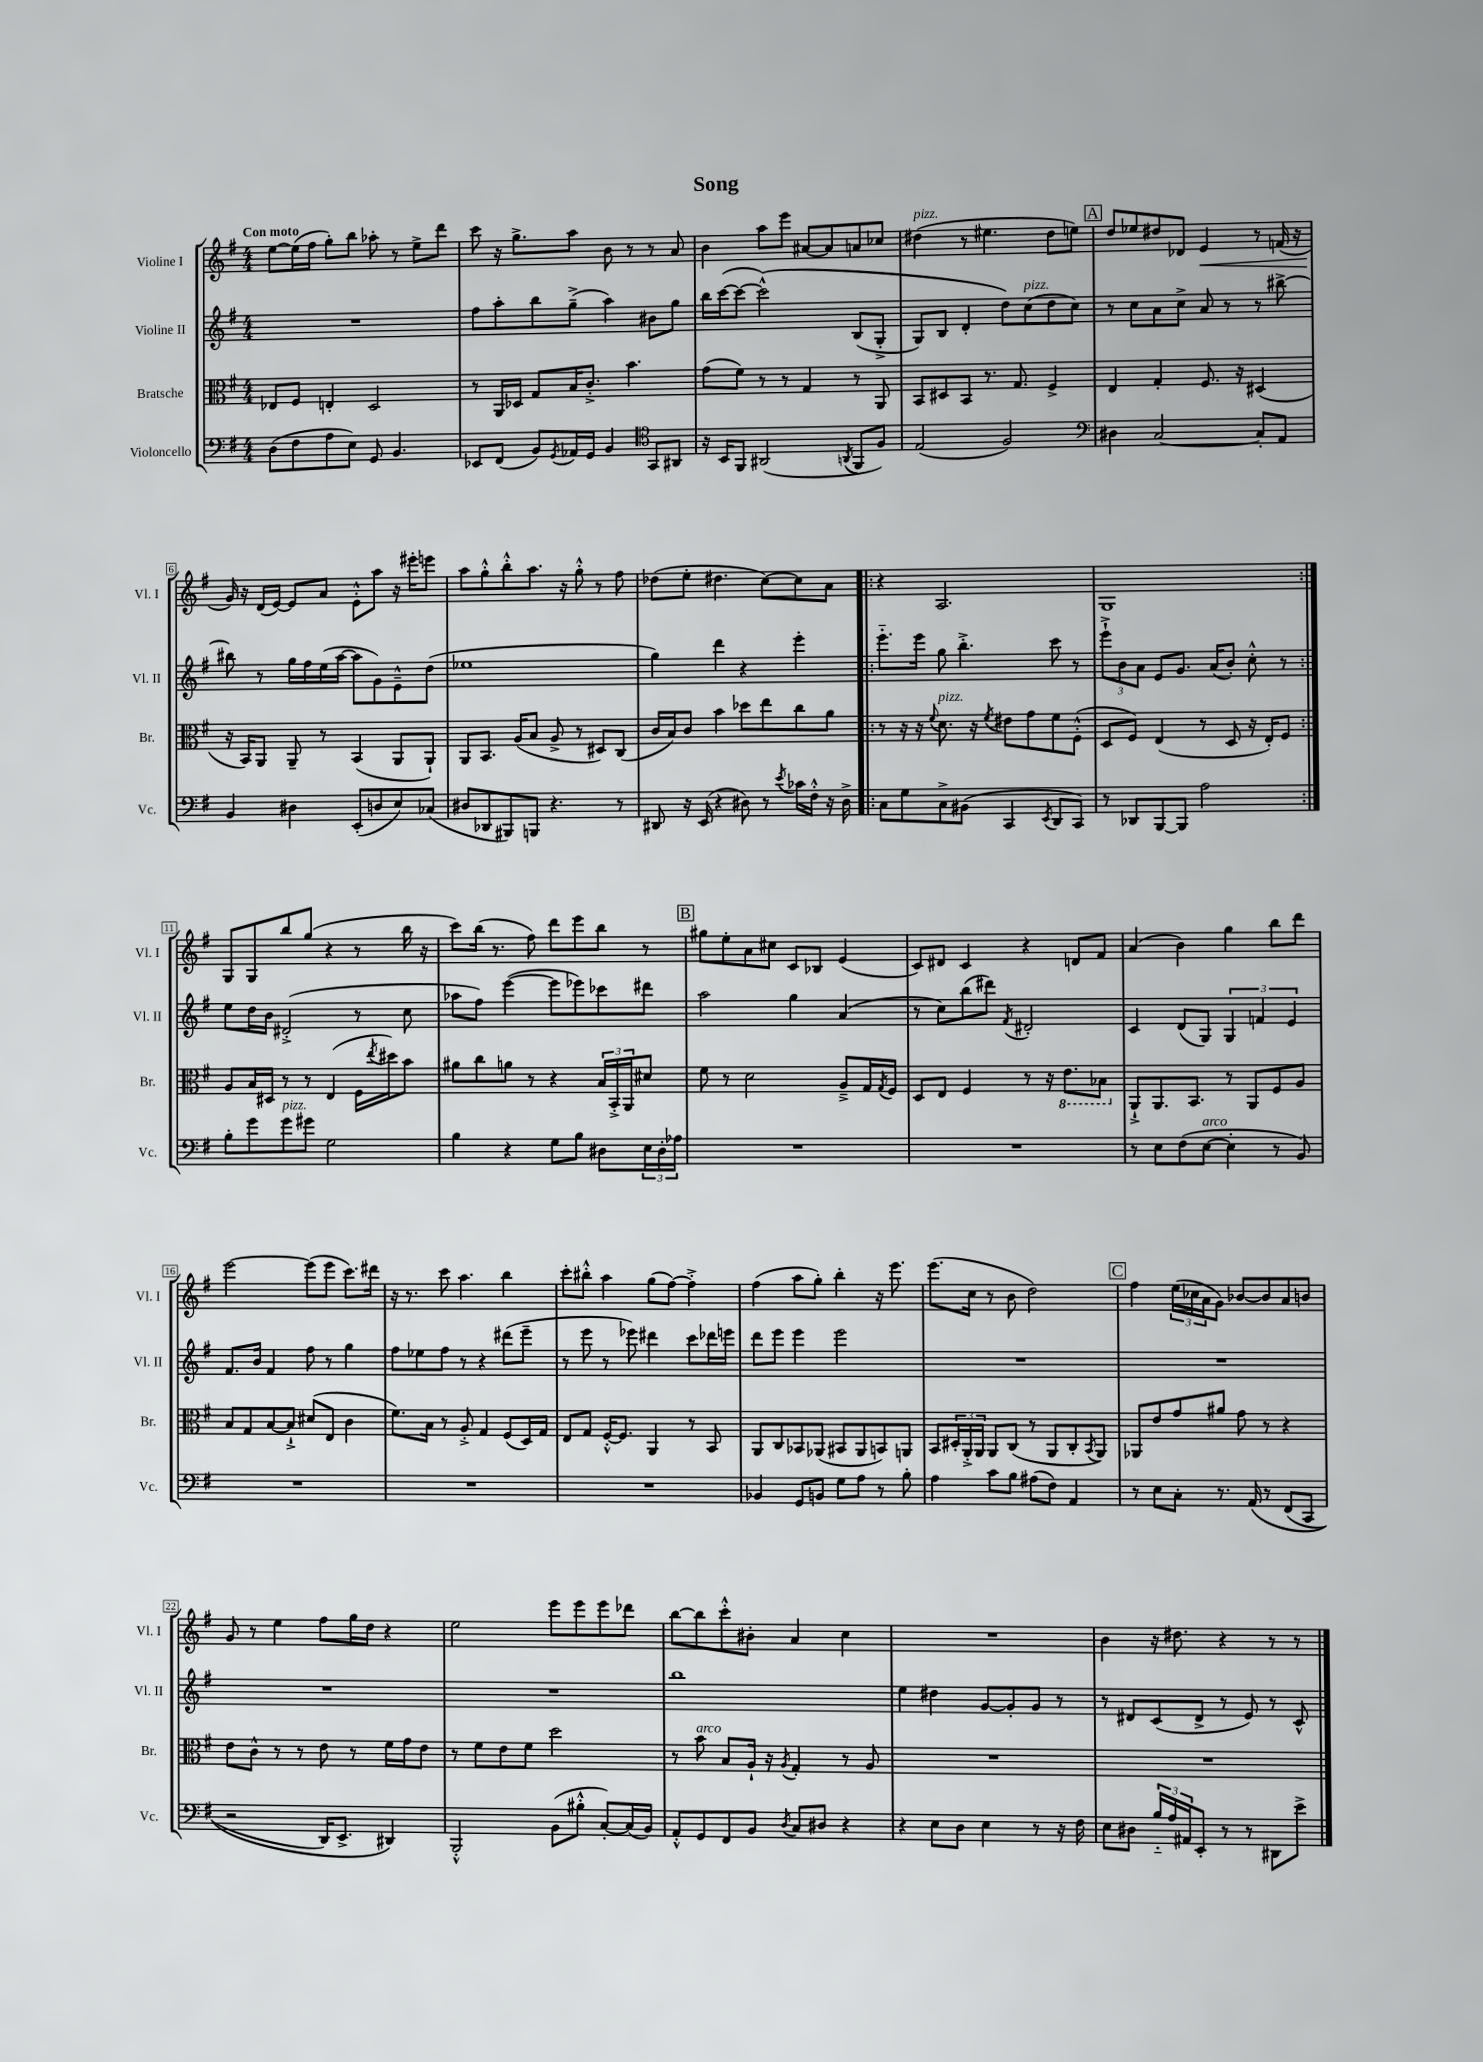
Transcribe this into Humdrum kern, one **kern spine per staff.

**kern	**kern	**kern	**kern
*staff4	*staff3	*staff2	*staff1
*clefF4	*clefC3	*clefG2	*clefG2
*k[f#]	*k[f#]	*k[f#]	*k[f#]
*M4/4	*M4/4	*M4/4	*M4/4
(8D	8E-	1r	[8ee
8F#	8F#	.	(16ee]
.	.	.	16ff#
8A	4E'	.	8gg')
8E)	.	.	8bb
8GG	2D	.	8aa-'
4.BB	.	.	8r
.	.	.	8ee^
.	.	.	8ddd
=	=	=	=
8EE-	8r	8ff#	8ccc
(8FF#	16AA	8aa'	16r
.	16D-	.	8.gg^
8BB)	8G	8bb	.
8qGG	.	.	.
16AA-	16B	(8gg~^	8aa
16GG	8.c'^	.	.
4BB	.	4aa)	8b
.	4.b	.	8r
*clefC4	*	*	*
8GG	.	8b#	8r
8AA#	.	8gg	8a
=	=	=	=
16r	(8g	16bb	4b
16BB	.	([16ccc	.
8FF#	8f#)	8ccc_	.
(2AA#	8r	&(2ccc^^])	8aa
.	8r	.	8eee
.	4G	.	[8a#
.	.	.	8a#]
8qAA	.	.	.
8FF#	8r	(8B	8a
8F#)	8AA	8G'^	8cc-
=	=	=	=
(2E	8BB	8G)	(4dd#
.	8D#	8B	.
.	8BB	4d'	8r
.	8.r	.	4.ee#
2F#)	.	8dd&)	.
.	8.G	.	.
.	.	(8cc	.
.	4F#^	8dd	8dd#
.	.	8cc)	8ee)
=	=	=	=
*clefF4	*	*	*
4D#	4E	8r	8dd
.	.	8cc	8ee-
[2C	4G'	8a	8dd#
.	.	8cc^	8d-
.	8.F#	8a	4e
.	.	8r	.
.	16r	.	.
8C']	(4D#	8r	8r
8AA	.	[8bb#^	(16f
.	.	.	16r
=	=	=	=
4BB	16r	8bb#]	16g)
.	16BB)	.	16r
.	8AA	8r	(16d
.	.	.	[16e)
4D#	8AA~	16gg	8e]
.	.	16ff#	.
.	8r	(16ee	8a
.	.	[16aa	.
(8EE'	(4BB	8aa]	8e'^^
8D	.	8g)	8aa
8E)	8AA	8e~^^	16r
.	.	.	16eee#'
(8C-	8AA`)	(8dd	8eee
=	=	=	=
8D#	8AA	1ee-	8aa
8DD-	8.BB	.	8gg'^^
8BBB#)	.	.	8bb'^^
.	(16A	.	.
8BBB	8B	.	8.aa
4.r	8A^	.	.
.	.	.	16r
.	8r	.	8gg'^^
.	8D#)	.	8r
8r	(8C	.	8ff#
=	=	=	=
8DD#	16c	4gg)	(8dd-
.	16B)	.	.
16r	8c	.	8ee'
(16EE	.	.	.
4r	4b	4ddd	4.dd#
8D#)	8dd-	4r	.
8r	8ee	.	[8cc)
8qe	.	.	.
16c-	8cc	4eee'	8cc]
16F#'^^	.	.	.
16r	8a	.	8a
16D#^	.	.	.
=!|:	=!|:	=!|:	=!|:
8C	8r	8.eee'~	4r
8G	16r	.	.
.	16r	16eee	.
.	8qqf#	.	.
8C^	8.d	8gg	2.A
(8BB#	.	4.bb'^	.
.	16r	.	.
.	8qf#	.	.
4CC	8e#	.	.
.	8g	.	.
8qEE	.	.	.
8DD	8f#	8ccc	.
8CC)	(8F#'^^	8r	.
=	=	=	=
8r	8D	12eee`^	1G
.	.	12b	.
8DD-	8F#)	.	.
.	.	12a	.
[8BBB	(4E	8e	.
8BBB]	.	8.g	.
2A	8r	.	.
.	.	(16a	.
.	8D	8b')	.
.	16r	8cc'^^	.
.	16E')	.	.
.	8F#	8r	.
=:|!	=:|!	=:|!	=:|!
8B'	8A	8ee	8G
8g	16B	16dd	8G
.	16D#	16b	.
8g	8r	(2d#'^	8bb
8g#	8r	.	(8gg
2G	(4E	.	4r
.	16F#	8r	8r
.	8qee	.	.
.	16dd#)	.	.
.	8b	8cc	16bb
.	.	.	16r
=	=	=	=
4B	8a#	8aa-	8ccc)
.	8cc	8ff#)	(16bb
.	.	.	8.r
4r	8a	([4eee	.
.	8r	.	8ff#)
8G	4r	8eee]	8ddd
8B	.	8eee-)	8eee
8D#	24B	8ccc-	8bb
.	24BB'^	.	.
.	24AA	.	.
24E	8d#	8ddd#	8r
24D#'	.	.	.
24A-	.	.	.
=	=	=	=
1r	8f#	2aa	8gg#
.	8r	.	8ee'
.	2d	.	8a
.	.	.	8cc#
.	.	4gg	8c
.	.	.	8B-
.	8A~^	(4a	(4e
.	16G	.	.
.	8qG	.	.
.	16F#	.	.
=	=	=	=
1r	8D	8r	8c)
.	8E	8cc)	8d#
.	4F#	(8bb	4c
.	.	8ddd#)	.
.	.	8qf#	.
.	8r	2d#'	4r
.	16r	.	.
.	8.E	.	.
.	.	.	8d
.	8BB-	.	8f#
=	=	=	=
8r	8AA`^	4c	(4a
8E	8.AA	.	.
(8F#	.	(8d	4b)
.	8.BB	.	.
[8E	.	8G)	.
4E']	8r	6G	4gg
.	8AA	.	.
.	.	6f	.
8r	8F#	.	8bb
.	.	6e	.
8BB)	8A	.	8ddd
=	=	=	=
1r	8B	8.f#	[2eee
.	8G	.	.
.	.	16b	.
.	[8B	4f#	.
.	8B`^]	.	.
.	(8d#	8ff#	(8eee]
.	8E	8r	8eee
.	4c	4gg	8.ccc)
.	.	.	16ddd#
=	=	=	=
1r	8.f#)	8ff#	16r
.	.	.	8.r
.	.	8ee-	.
.	16B	.	.
.	8r	8ff#	8ccc
.	8A'^	8r	4.aa
.	4G	4r	.
.	(8F#	(8ddd#	4bb
.	16D)	8eee~	.
.	16G	.	.
=	=	=	=
1r	8E	8r	8ccc'
.	8G	8eee	8bb#'^^
.	[16F#'^^	8r	4aa
.	8.F#]	.	.
.	.	8eee-)	.
.	4AA	4ddd#	(8gg
.	.	.	[8ff#)
.	8r	8ccc	4ff#'^]
.	8BB	16ddd-	.
.	.	16eee	.
=	=	=	=
4BB-	8AA	8ddd	(4ff#
.	8C	8eee	.
8GG	8BB-	4eee	8aa
8BB	(8AA-	.	8gg')
8G	8BB#	2eee	4bb'
8A	8AA-	.	.
8r	8BB)	.	16r
.	.	.	8.eee
8B'	8AA	.	.
=	=	=	=
4A	8BB	1r	(8.eee
.	24D#'	.	.
.	24AA'^	.	.
.	.	.	16cc
.	24AA	.	.
8c	8AA	.	8r
8B	(8C	.	8b
(8A#	8r	.	2dd)
8F#)	8AA	.	.
4AA	8C'	.	.
.	8qBB	.	.
.	8AA)	.	.
=	=	=	=
8r	8AA-	1r	4ff#
8E	8e	.	.
8C'	8g	.	(24ee
.	.	.	24cc-
.	.	.	24a
8.r	8a#	.	8g)
.	8g	.	[8b-
&(16AA	.	.	.
8r	8r	.	8b-]
(8FF#	4r	.	8a
8CC	.	.	8b
=	=	=	=
2r	8e	1r	8g
.	8c^^	.	8r
.	8r	.	4ee
.	8r	.	.
16DD)	8e	.	8ff#
8.EE^	.	.	.
.	8r	.	16gg
.	.	.	16dd
4DD#&)	16f#	.	4r
.	16g	.	.
.	8e	.	.
=	=	=	=
2BBB'^^	8r	1r	2ee
.	8f#	.	.
.	8e	.	.
.	8f#	.	.
(8BB	2dd	.	8eee
8B#'^^	.	.	8eee
[8C')	.	.	8eee
(16C]	.	.	8ddd-
16BB)	.	.	.
=	=	=	=
8AA'^^	8r	1bb	[8bb
8GG	8b	.	8bb]
8FF#	8B	.	8ccc'^^
8BB	16A`	.	8b#'
.	16r	.	.
8qD	8qA	.	.
8C	4G'	.	4a
8D#	.	.	.
4r	8r	.	4cc
.	8A	.	.
=	=	=	=
4r	1r	4ee	1r
8E	.	4dd#	.
8D	.	.	.
4E	.	[8g	.
.	.	8g']	.
8r	.	8g	.
16r	.	8r	.
16F#	.	.	.
=	=	=	=
8E	1r	8r	4b
8D#	.	8d#	.
24B'~	.	(8c	16r
24A	.	.	.
.	.	.	8.dd#
24AA#	.	.	.
8EE'	.	8d#^	.
8r	.	8r	4r
8r	.	8e)	.
8DD#	.	8r	8r
8e^	.	8c^^	8r
==	==	==	==
*-	*-	*-	*-
